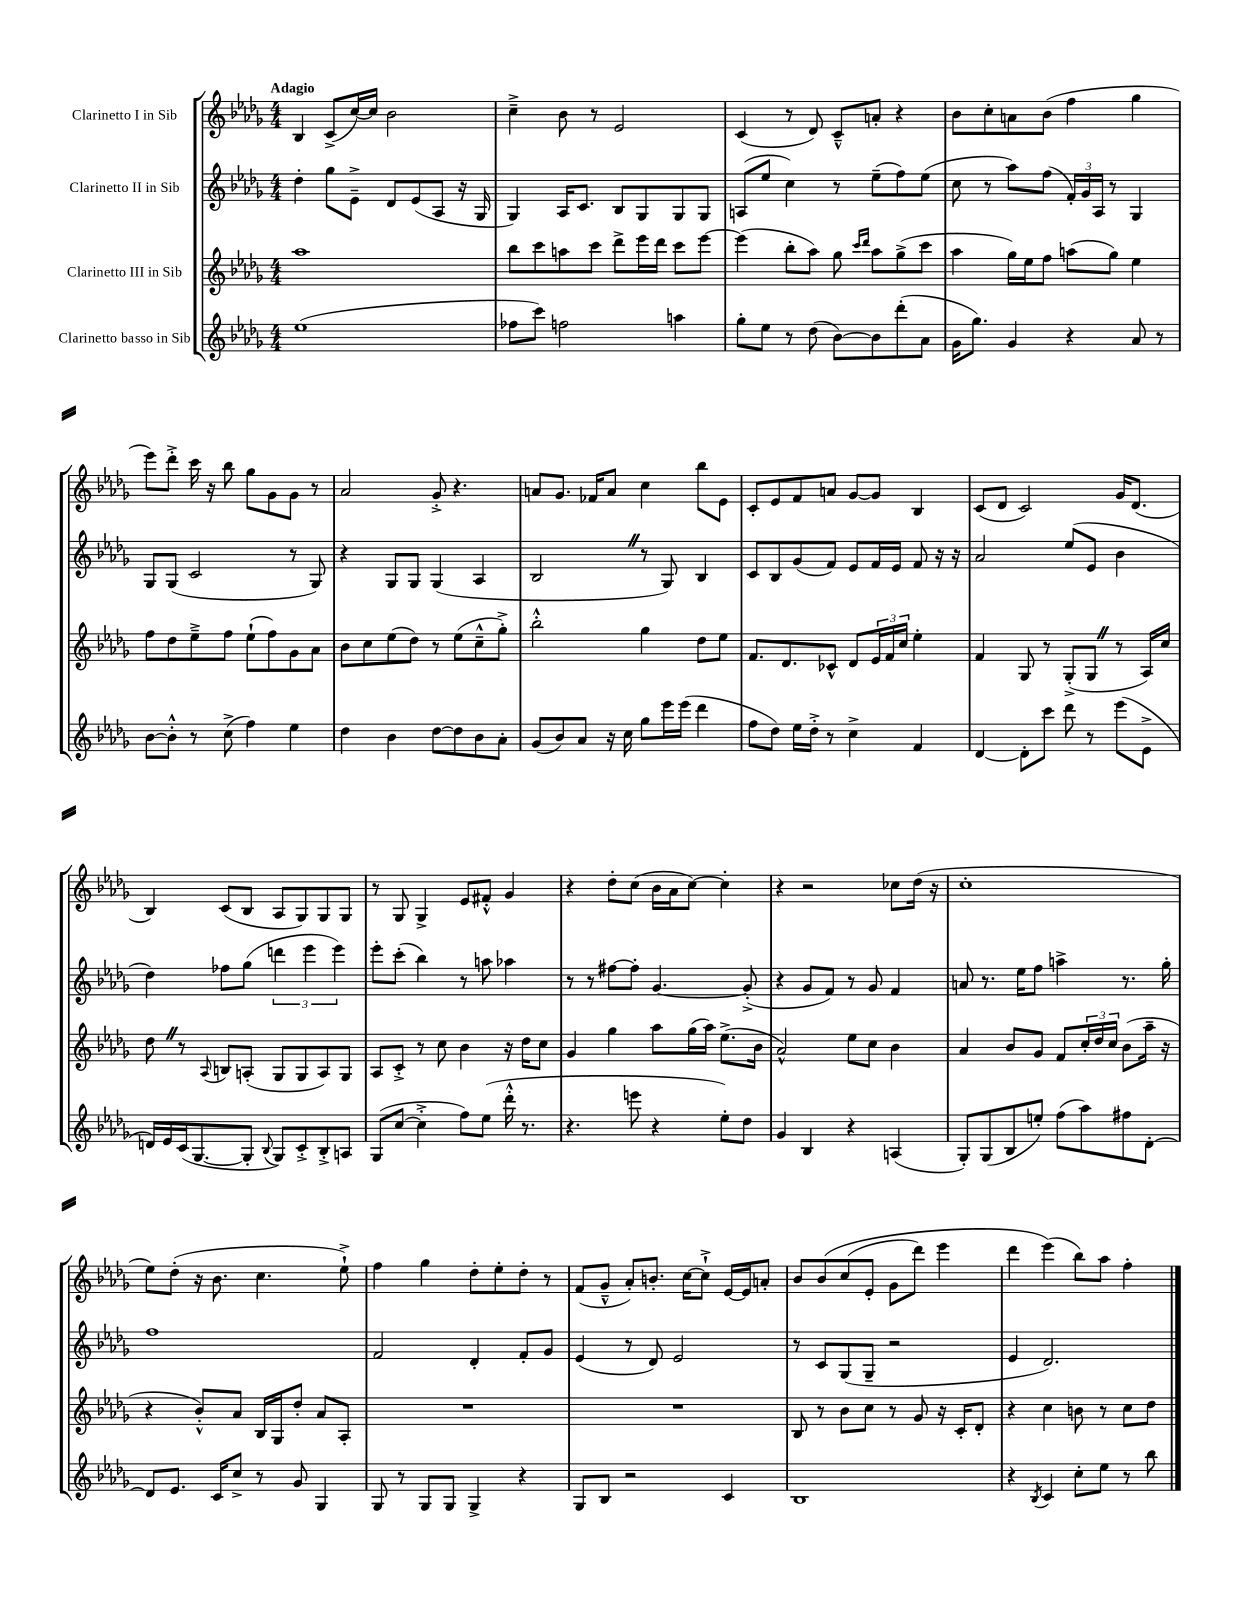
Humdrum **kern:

**kern	**kern	**kern	**kern
*staff4	*staff3	*staff2	*staff1
*clefG2	*clefG2	*clefG2	*clefG2
*k[b-e-a-d-g-]	*k[b-e-a-d-g-]	*k[b-e-a-d-g-]	*k[b-e-a-d-g-]
*M4/4	*M4/4	*M4/4	*M4/4
(1ee-	1aa-	4dd-'	4B-
.	.	8gg-	(8c^
.	.	8e-~^	[16cc)
.	.	.	16cc]
.	.	8d-	2b-
.	.	(8e-	.
.	.	8A-	.
.	.	16r	.
.	.	16G-	.
=	=	=	=
8ff-	8bb-	4G-)	4cc~^
8ccc)	8ccc	.	.
2ff	8aa	16A-	8b-
.	.	8.c	.
.	8ccc	.	8r
.	8ddd-^	8B-	2e-
.	16eee-	8G-	.
.	16ddd-	.	.
4aa	8ccc	8G-	.
.	[8eee-	8G-	.
=	=	=	=
8gg-'	(4eee-]	(8A	(4c
8ee-	.	8ee-	.
8r	8bb-'	4cc)	8r
(8dd-	8aa-)	.	8d-)
[8b-)	8gg-	8r	8c~^^
.	16qqccc	.	.
.	16qqddd-	.	.
8b-]	8aa-	(8ee-~	8a'
(8ddd-'	(8gg-^	8ff)	4r
8a-	8ccc	(8ee-	.
=	=	=	=
16g-	4aa-	8cc	8b-
8.gg-)	.	.	.
.	.	8r	8cc'
4g-	16gg-)	8aa-)	8a
.	16ee-	.	.
.	8ff	(8ff	(8b-
4r	(8aa	24f')	4ff
.	.	24g-	.
.	.	24A-	.
.	8gg-)	8r	.
8a-	4ee-	4G-	4gg-
8r	.	.	.
=	=	=	=
[8b-	8ff	8G-	8eee-)
8b-'^^]	8dd-	(8G-	8ddd-'^
8r	8ee-~^	2c	16ccc
.	.	.	16r
(8cc^	8ff	.	8bb-
4ff)	(8ee-`	.	8gg-
.	8ff)	.	8g-
4ee-	8g-	8r	8g-
.	8a-	8G-)	8r
=	=	=	=
4dd-	8b-	4r	2a-
.	8cc	.	.
4b-	(8ee-	8G-	.
.	8dd-)	8G-	.
[8dd-	8r	(4G-	8g-'^
8dd-]	(8ee-	.	4.r
8b-	8cc~^^	4A-	.
8a-'	8gg-'^)	.	.
=	=	=	=
(8g-	2bb-'^^	2B-	8a
8b-)	.	.	8.g-
8a-	.	.	.
.	.	.	16f-
16r	.	.	8a
16cc	.	.	.
8gg-	4gg-	8r	4cc
16eee-	.	8G-)	.
(16eee-	.	.	.
4ddd-	8dd-	4B-	8bb-
.	8ee-	.	8e-
=	=	=	=
8ff	8.f	8c	8c'
8dd-)	.	8B-	8e-
.	8.d-	.	.
16ee-	.	(8g-	8f
16dd-'^	.	.	.
8r	8c-^^	8f)	8a
4cc^	8d-	8e-	[8g-
.	24e-	16f	8g-]
.	24f	.	.
.	.	16e-	.
.	24cc	.	.
4f	4ee-'	8f	4B-
.	.	16r	.
.	.	16r	.
=	=	=	=
[4d-	4f	2a-	(8c
.	.	.	8d-
8d-']	8G-	.	2c)
8ccc	8r	.	.
8ddd-	(8G-'^	(8ee-	.
8r	8G-	8e-	.
(8eee-	8r	4b-	16g-
.	.	.	(8.d-
8e-^	16A-)	.	.
.	16cc	.	.
=	=	=	=
16d)	8dd-	4dd-)	4B-)
16e-	.	.	.
(16c	8r	.	.
[8.G-	.	.	.
.	8qqA-	.	.
.	8B	8ff-	(8c
8G-']	(8A'	(8gg-	8B-
8qqB-	.	.	.
8G-)	8G-	6ddd	8A-
8c'^	8G-	.	8G-)
.	.	6eee-	.
8B-'^	8A)	.	8G-
.	.	6eee-)	.
8A	8G-	.	8G-
=	=	=	=
(8G-	8A-	8eee-'	8r
[8cc	8c'^	(8ccc'	8G-
4cc'^]	8r	4bb-)	4G-^
.	8cc	.	.
8ff)	4b-	8r	8e-
(8ee-	.	8aa	8f#'^^
16ddd-'^^	16r	4aa-	4g-
8.r	16dd-	.	.
.	8cc	.	.
=	=	=	=
4.r	4g-	8r	4r
.	.	8r	.
.	4gg-	[8ff#	8dd-'
8eee	.	8ff#']	(8cc
4r	8aa-	[4.g-	16b-
.	.	.	16a-
.	(16gg-	.	[8cc)
.	16aa-)	.	.
8ee-')	(8.ee-^	.	4cc']
8dd-	.	(8g-'^]	.
.	16b-	.	.
=	=	=	=
4g-	2a-^^)	4r	4r
4B-	.	8g-	2r
.	.	8f)	.
4r	8ee-	8r	.
.	8cc	8g-	.
(4A	4b-	4f	8cc-
.	.	.	(16dd-
.	.	.	16r
=	=	=	=
8G-')	4a-	8a	1cc'
(8G-	.	8.r	.
8B-	8b-	.	.
.	.	16ee-	.
8ee')	8g-	8ff	.
(8ff	8f	4aa^	.
8aa-)	24cc'	.	.
.	24dd-	.	.
.	24cc	.	.
8ff#	(8b-	8.r	.
[8d-'	16aa-~	.	.
.	16r	16gg-'	.
=	=	=	=
8d-]	4r	1ff	8ee-)
8.e-	.	.	(8dd-'
.	8b-'^^)	.	16r
16c	.	.	8.b-
8cc^	8a-	.	.
8r	16B-	.	4.cc
.	16G-	.	.
8g-	8dd-'	.	.
4G-	8a-	.	.
.	8A-'	.	8ee-`^)
=	=	=	=
8G-	1r	2f	4ff
8r	.	.	.
8G-	.	.	4gg-
8G-	.	.	.
4G-^	.	4d-'	8dd-'
.	.	.	8ee-'
4r	.	8f'	8dd-'
.	.	8g-	8r
=	=	=	=
8G-	1r	(4e-	(8f
8B-	.	.	8g-~^^
2r	.	8r	8a-')
.	.	8d-)	8.b'
.	.	2e-	.
.	.	.	[16cc
.	.	.	8cc`^]
4c	.	.	[16e-
.	.	.	16e-]
.	.	.	8a'
=	=	=	=
1B-	8B-	8r	8b-
.	8r	8c	&(8b-
.	8b-	(8G-	(8cc
.	8cc	8G-~	8e-'
.	8r	2r	8g-
.	8g-	.	8ddd-)
.	16r	.	4eee-
.	16c'	.	.
.	8d-'	.	.
=	=	=	=
4r	4r	4e-	4ddd-
8qB-	.	.	.
4c	4cc	2.d-)	(4eee-&)
8cc'	8b	.	8bb-)
8ee-	8r	.	8aa-
8r	8cc	.	4ff'
8bb-	8dd-	.	.
==	==	==	==
*-	*-	*-	*-
